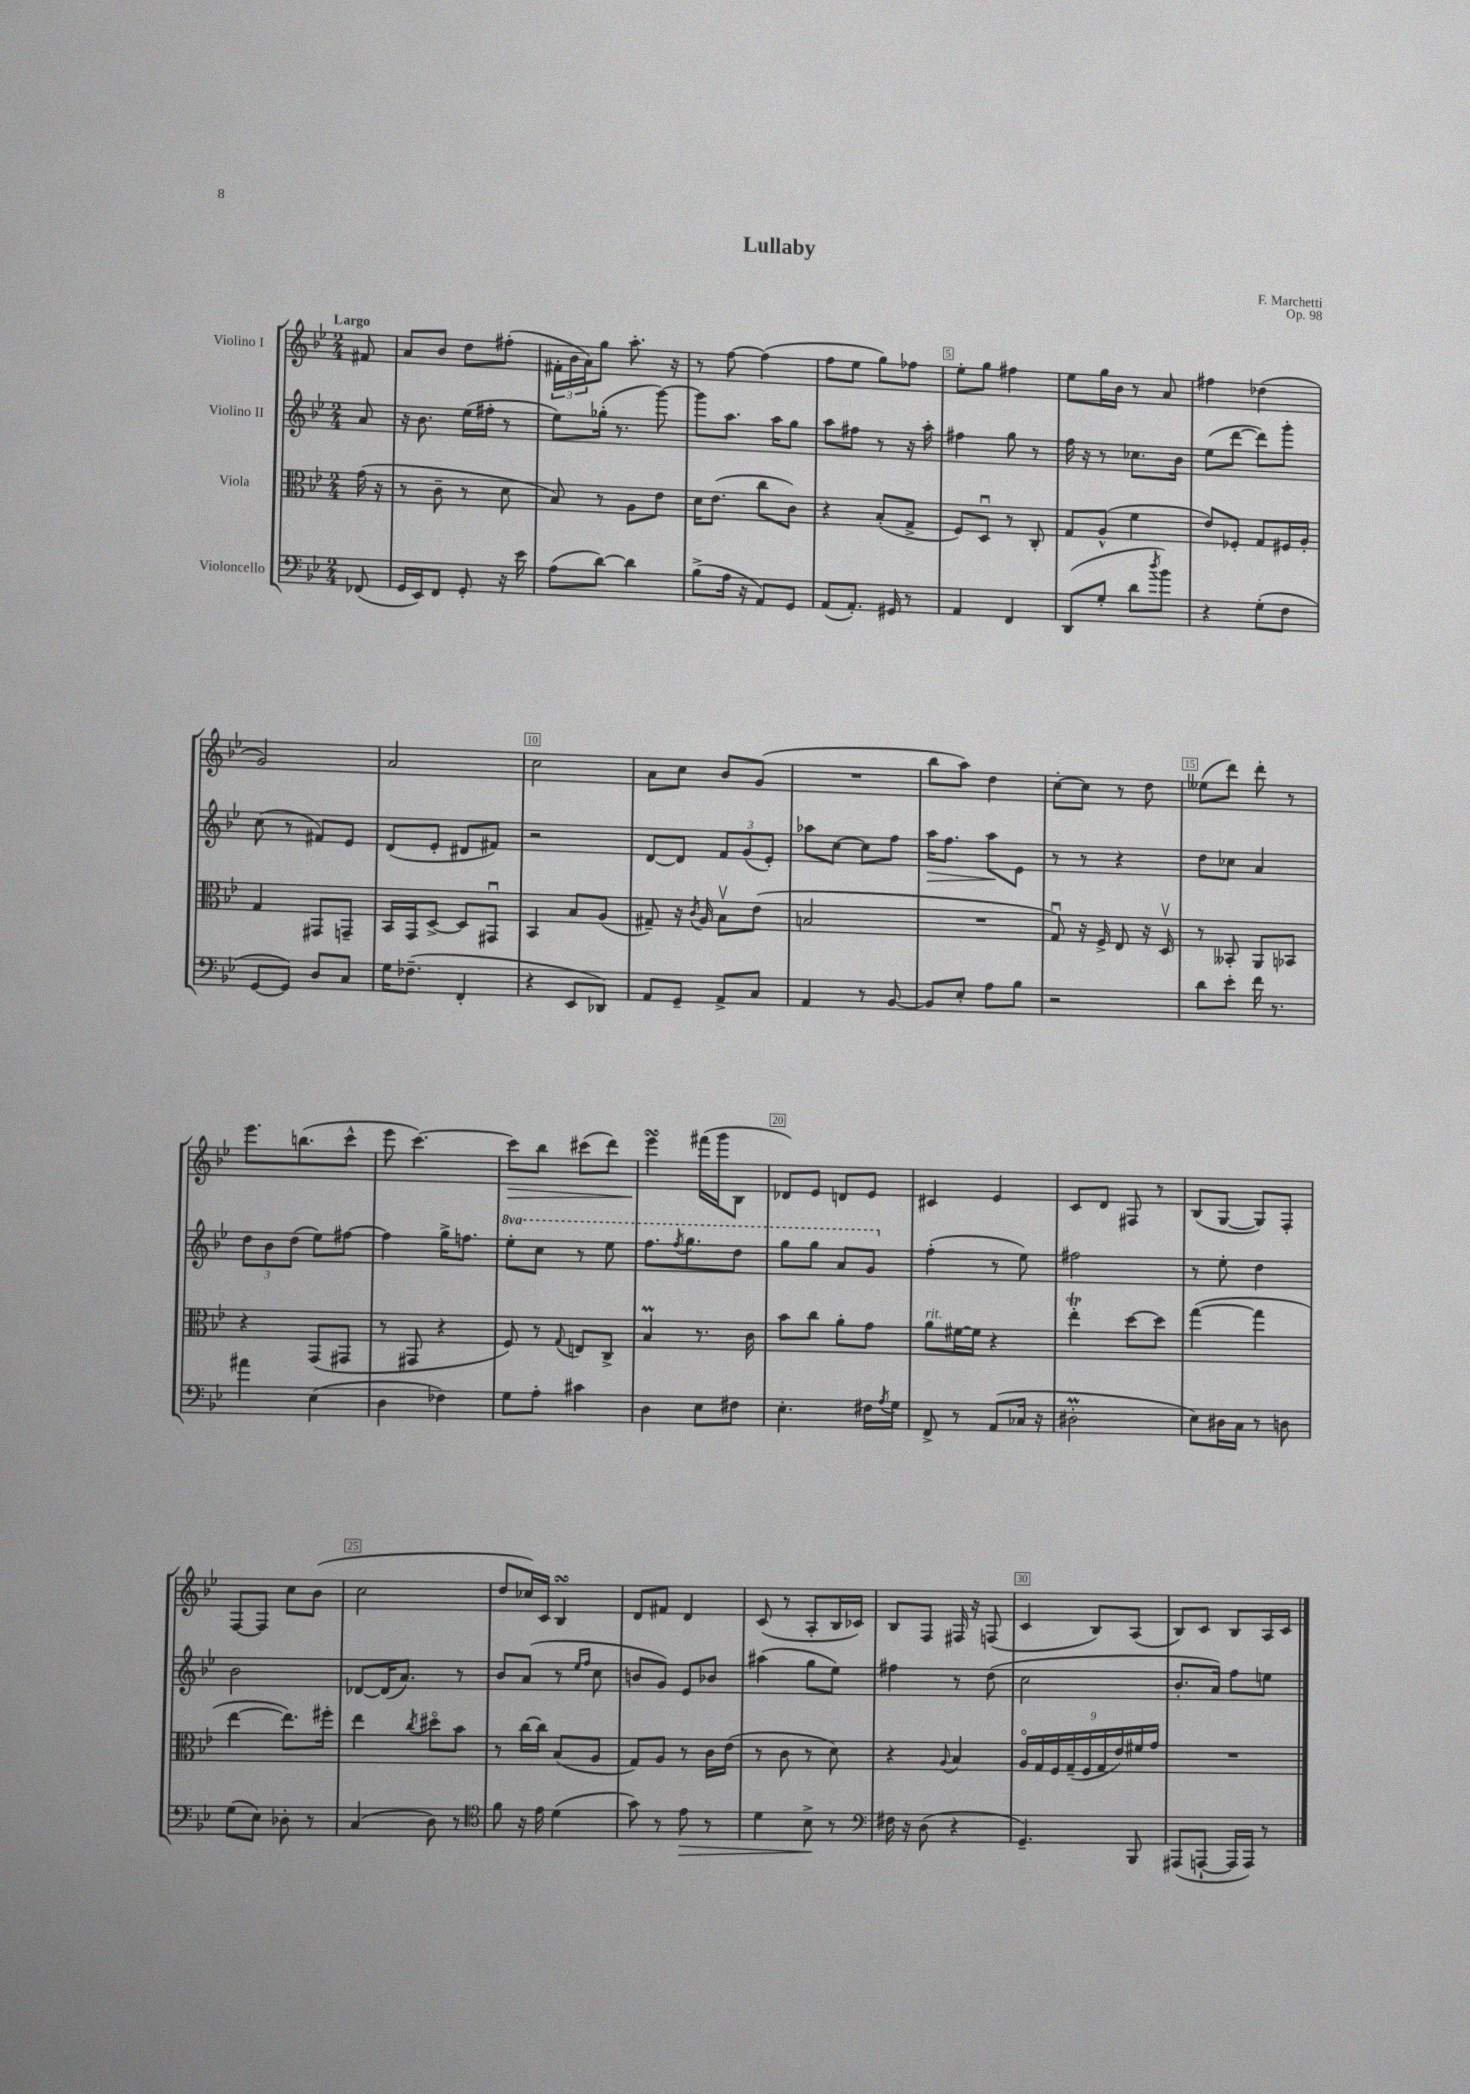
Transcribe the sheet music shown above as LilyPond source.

\header { title = "Lullaby" composer = "F. Marchetti" opus = "Op. 98" }
<<
\new StaffGroup <<
\new Staff = "s0" \with { instrumentName = "Violino I" } {
    \clef treble \key bes \major \numericTimeSignature \time 2/4 \partial 8 \tempo "Largo"
    fis'8 |
    a'8 bes'8 d''8 fis''8-.( |
    \tuplet 3/2 { fis'16-. bes'16 a'16) } g''8 a''8.-. r16 |
    r8 f''8~ f''4( |
    f''8 ees''8 g''8) fes''8 |
    ees''8-. g''8 fis''4 |
    ees''8 g''16 bes'16 r8 a'8 |
    fis''4 des''4( |
    g'2) |
    a'2 |
    c''2 |
    a'8 c''8 bes'8 g'8( |
    R2 |
    bes''8 a''8) d''4 |
    c''8~-. c''8 r8 d''8 |
    eeses''8( d'''8) d'''8-. r8 |
    ees'''8. b''8.( c'''8-^ |
    ees'''8 c'''4.~) |
    c'''8\> bes''8 cis'''8( d'''8) |
    ees'''4\turn\! fis'''16( g'''16 bes8 |
    des'8) ees'8 d'8 ees'8 |
    cis'4 ees'4 |
    c'8 d'8 fis8 r8 |
    bes8( g8~ g8) f8-. |
    f8~ f8 c''8 bes'8( |
    c''2 |
    d''8 ces''16) c'16 bes4\turn |
    d'8 fis'8 d'4 |
    c'8( r8 a8-. bes16 ces'16) |
    bes8 f8 fis16 r16 f8( |
    c'4 bes8) a8( |
    bes8) c'8 bes8 a16 c'16 \bar "|." |
}
\new Staff = "s1" \with { instrumentName = "Violino II" } {
    \clef treble \key bes \major \numericTimeSignature \time 2/4 \set Staff.ottavationMarkups = #ottavation-simple-ordinals \partial 8
    a'8 |
    r16 bes'8. ees''16( fis''16-. r8 |
    ees''8) ges''16-.( r8. g'''8~) |
    g'''8 a''8. a''16 g''8 |
    a''8 fis''8 r8 r16 a''16-. |
    fis''4 g''8 r8 |
    f''16 r16 r8 ces''8. bes'16 |
    ees''8( d'''8~ d'''8) g'''8-. |
    c''8( r8 fis'8) ees'8 |
    d'8( ees'8-. dis'8 fis'8) |
    r2 |
    d'8~ d'8 \tuplet 3/2 { f'8 g'8( ees'8-.) } |
    aes''8 c''8~ c''8 f''8 |
    a''16\> f''8. a''8\! ees'8 |
    r8 r8 r4 |
    d''8 ces''8 a'4 |
    \tuplet 3/2 { d''8 bes'8 d''8( } ees''8) fis''8~ |
    fis''4 g''16-> f''8. |
    \ottava #1 ees'''8-. c'''8 r8 ees'''8 |
    f'''8. \acciaccatura { f'''8 } g'''8. d'''8 |
    g'''8 g'''8 a''8 g''8 \ottava #0 |
    f''4-.( r8 ees''8) |
    fis''2 |
    r8 ees''8-. d''4 |
    bes'2 |
    des'8~ des'16( a'8.) r8 |
    bes'8 a'8( r8 \grace { ees''16 f''16 } c''8 |
    b'8 g'8) ees'8 bes'8 |
    ais''4( g''8 ees''8) |
    fis''4 r8 d''8( |
    c''2 |
    bes'8.-. a'16) f''8 e''8 \bar "|." |
}
\new Staff = "s2" \with { instrumentName = "Viola" } {
    \clef alto \key bes \major \numericTimeSignature \time 2/4 \partial 8
    g'16( r16 |
    r8 c'8-- r8 d'8 |
    bes8) r8 a8 ees'8 |
    d'16 ees'8.( c''8 c'8) |
    r4 bes8-.( g8-> |
    f8) d8\downbow r8 c8-. |
    g8 a8-^( f'4 |
    ees'8) fes8-. g8 fis16 a16-. |
    g4 gis,8 g,8-- |
    bes,16 g,16 d8~-> d8 gis,8\downbow |
    bes,4 bes8 a8( |
    gis8--) r16 \acciaccatura { c'8 } a16 bes8\upbow ees'8( |
    b2 |
    R2 |
    g8\downbow) r16 f16-> ees8 r16 d16\upbow |
    r8 beses,8-. a,8 bes,8 |
    r4 g,8( gis,8 |
    r8 gis,8 r4 |
    f8) r8 \appoggiatura { g8 } e8 c8-> |
    bes4\prall r8. c'16 |
    bes'8 c''8 a'8-. g'8 |
    a'8^\markup { \italic "rit." } fis'16~ fis'16 r4 |
    ees''4-.\trill d''8~ d''8 |
    g''4~( g''4 |
    ees''4~ ees''8.) fis''16-. |
    ees''4 \acciaccatura { c''8 } dis''8\flageolet bes'8 |
    r8 c''16~ c''16 bes8( a8 |
    g8) a8 r8 c'16 ees'16( |
    r8 c'8 r8 d'8) |
    r4 \appoggiatura { a8 } bes4 |
    \tuplet 9/8 { a16\flageolet g16 f16 g16--( f16 g16 ees'16) fis'16 g'16 } |
    R2 \bar "|." |
}
\new Staff = "s3" \with { instrumentName = "Violoncello" } {
    \clef bass \key bes \major \numericTimeSignature \time 2/4 \partial 8
    fes,8( |
    g,16 ees,16) f,8 g,8-. r16 ees'16 |
    a8( d'8~) d'4 |
    bes8->( a16 r16 a,8) g,8 |
    a,8( a,8.-.) gis,16 r8 |
    a,4 f,4 |
    d,8( g8-. d'8 \acciaccatura { d''8 } bes'8) |
    r4 g8-.( f8 |
    g,8~ g,8) d8 c8 |
    g16 fes8.--( f,4-. |
    r4 ees,8 des,8) |
    a,8 g,8-- a,8-> c8 |
    a,4 r8 bes,8~ |
    bes,8 ees8-. a8 bes8 |
    r2 |
    d'8 ees'8-. f'16 r8. |
    ais'4 ees4( |
    d4 fes4) |
    g8 a8-. cis'4 |
    d4 ees8 fis8 |
    ees4.-. fis16 \acciaccatura { a8 } g16 |
    f,8-> r8 a,8( ces16 r16 |
    dis2-.\prall |
    ees8) dis16 c16 r8 d8 |
    g8( ees8) des8-. r8 |
    c4( d8) r8 |
    \clef tenor f'8 r16 ees'16 d'4( |
    g'8) r8 ees'8\> r8 |
    d'4 bes8->\! r8 |
    \clef bass fis16 r16 d8( r4 |
    g,4.--) bes,,8 |
    ais,,8( a,,8~-! a,,16 a,,16) r8 \bar "|." |
}
>>
>>
\layout { \context { \Score \override BarNumber.break-visibility = ##(#f #t #t) barNumberVisibility = #(every-nth-bar-number-visible 5) \override BarNumber.stencil = #(make-stencil-boxer 0.1 0.3 ly:text-interface::print) } }
